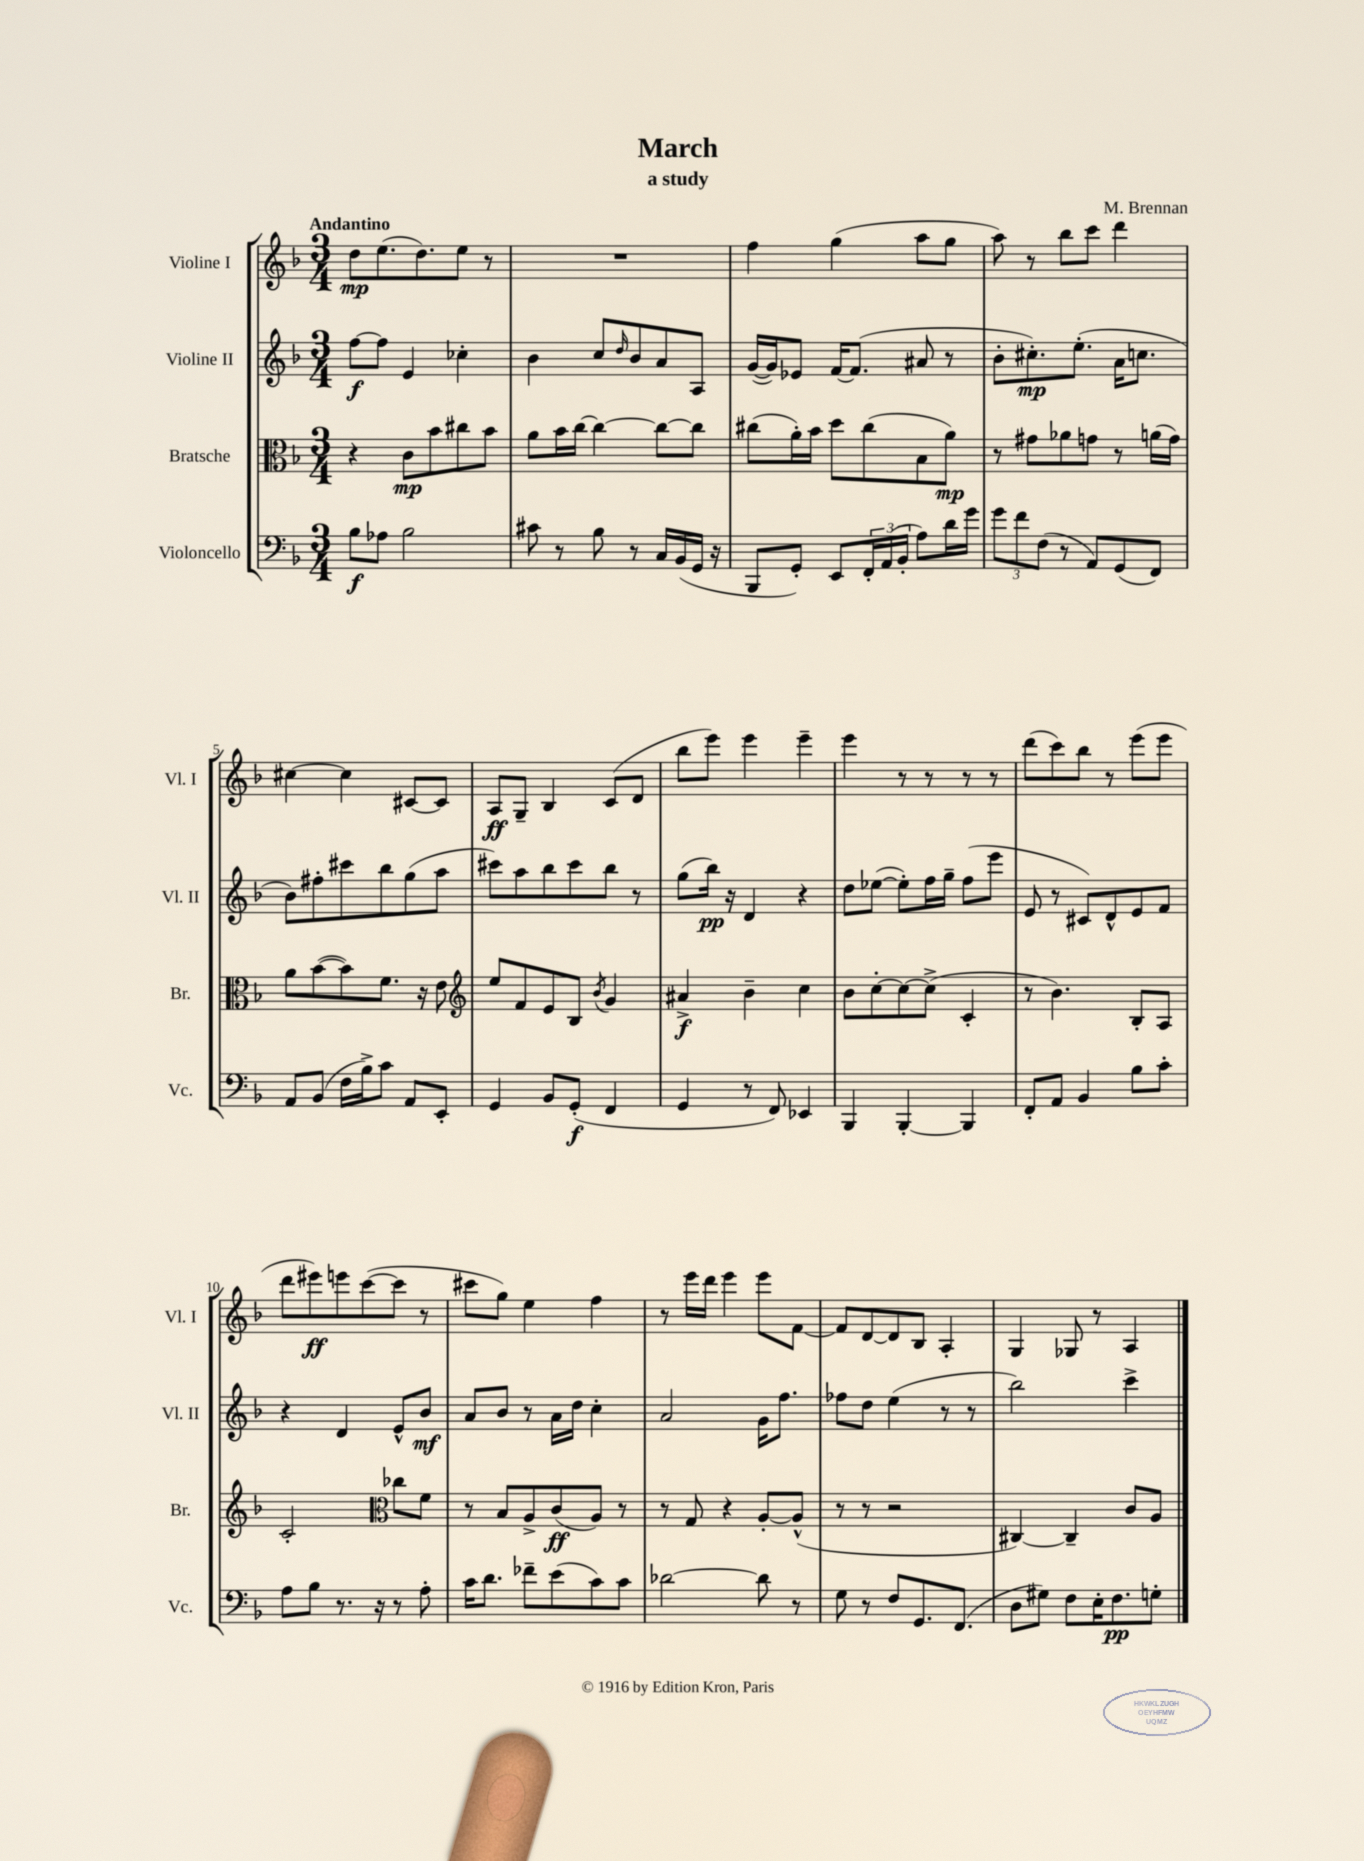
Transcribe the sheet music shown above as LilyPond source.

\header { title = "March" composer = "M. Brennan" subtitle = "a study" }
<<
\new StaffGroup <<
\new Staff = "s0" \with { instrumentName = "Violine I" shortInstrumentName = "Vl. I" } {
    \clef treble \key f \major \numericTimeSignature \time 3/4 \tempo "Andantino"
    d''8\mp e''8.( d''8.) e''8 r8 |
    R2. |
    f''4 g''4( a''8 g''8 |
    a''8) r8 bes''8 c'''8 d'''4 |
    cis''4~ cis''4 cis'8~ cis'8 |
    a8\ff g8-- bes4 c'8( d'8 |
    bes''8 e'''8) e'''4 e'''4-- |
    e'''4 r8 r8 r8 r8 |
    d'''8( c'''8) bes''8 r8 e'''8( e'''8 |
    d'''8 eis'''8\ff) e'''8 c'''8~( c'''8 r8 |
    cis'''8 g''8) e''4 f''4 |
    r8 e'''16 d'''16 e'''4 e'''8 f'8~ |
    f'8 d'8~ d'8 bes8 a4-. |
    g4 ges8 r8 a4 \bar "|." |
}
\new Staff = "s1" \with { instrumentName = "Violine II" shortInstrumentName = "Vl. II" } {
    \clef treble \key f \major \numericTimeSignature \time 3/4
    f''8~\f f''8 e'4 ces''4-. |
    bes'4 c''8 \grace { d''16 } bes'8 a'8 a8 |
    g'16~( g'16) ees'8 f'16~ f'8.( ais'8 r8 |
    bes'8-. cis''8.-.\mp) e''8.-.( a'16 c''8. |
    bes'8) fis''8-. cis'''8 bes''8 g''8( a''8 |
    cis'''8) a''8 bes''8 cis'''8 bes''8 r8 |
    g''8( bes''16\pp) r16 d'4 r4 |
    d''8 ees''8~( ees''8-.) f''16 g''16-- f''8( e'''8 |
    e'8 r8 cis'8) d'8-^ e'8 f'8 |
    r4 d'4 e'8-^ bes'8\mf |
    a'8 bes'8 r8 a'16 d''16 c''4-. |
    a'2 g'16 f''8. |
    fes''8 d''8 e''4( r8 r8 |
    bes''2) c'''4-> \bar "|." |
}
\new Staff = "s2" \with { instrumentName = "Bratsche" shortInstrumentName = "Br." } {
    \clef alto \key f \major \numericTimeSignature \time 3/4
    r4 c'8\mp bes'8 cis''8 bes'8 |
    a'8 bes'16 c''16~ c''4~ c''8~ c''8 |
    cis''8( a'16-.) bes'16 d''8 cis''8( bes8 a'8\mp) |
    r8 gis'8 aes'8 g'8 r8 a'16( g'16) |
    a'8 bes'8~( bes'8) f'8. r16 e'8 |
    \clef treble e''8 f'8 e'8 bes8 \acciaccatura { bes'8 } g'4 |
    ais'4->\f bes'4-- c''4 |
    bes'8 c''8~-. c''8~ c''8->( c'4-. |
    r8 bes'4.) bes8-. a8 |
    c'2-. \clef alto ces''8 f'8 |
    r8 bes8 a8-> c'8\ff( a8) r8 |
    r8 g8 r4 a8~-. a8-^( |
    r8 r8 r2 |
    cis4~) cis4-- c'8 a8 \bar "|." |
}
\new Staff = "s3" \with { instrumentName = "Violoncello" shortInstrumentName = "Vc." } {
    \clef bass \key f \major \numericTimeSignature \time 3/4
    bes8\f aes8 bes2 |
    cis'8 r8 bes8 r8 c16 bes,16( g,16 r16 |
    bes,,8 g,8-.) e,8 \tuplet 3/2 { f,16-. a,16( bes,16-. } a8) d'16 g'16 |
    \tuplet 3/2 { g'8 f'8 f8( } r8 a,8) g,8( f,8) |
    a,8 bes,8( f16 bes16->) c'8 a,8 e,8-. |
    g,4 bes,8 g,8-.\f( f,4 |
    g,4 r8 f,8) ees,4 |
    bes,,4 bes,,4~-. bes,,4 |
    f,8-. a,8 bes,4 bes8 c'8-. |
    a8 bes8 r8. r16 r8 a8-. |
    c'16 d'8. fes'8-- e'8( c'8) c'8 |
    des'2~ des'8 r8 |
    g8 r8 f8 g,8. f,8.( |
    d8 gis8) f8 e16-. f8.\pp g8-. \bar "|." |
}
>>
>>
